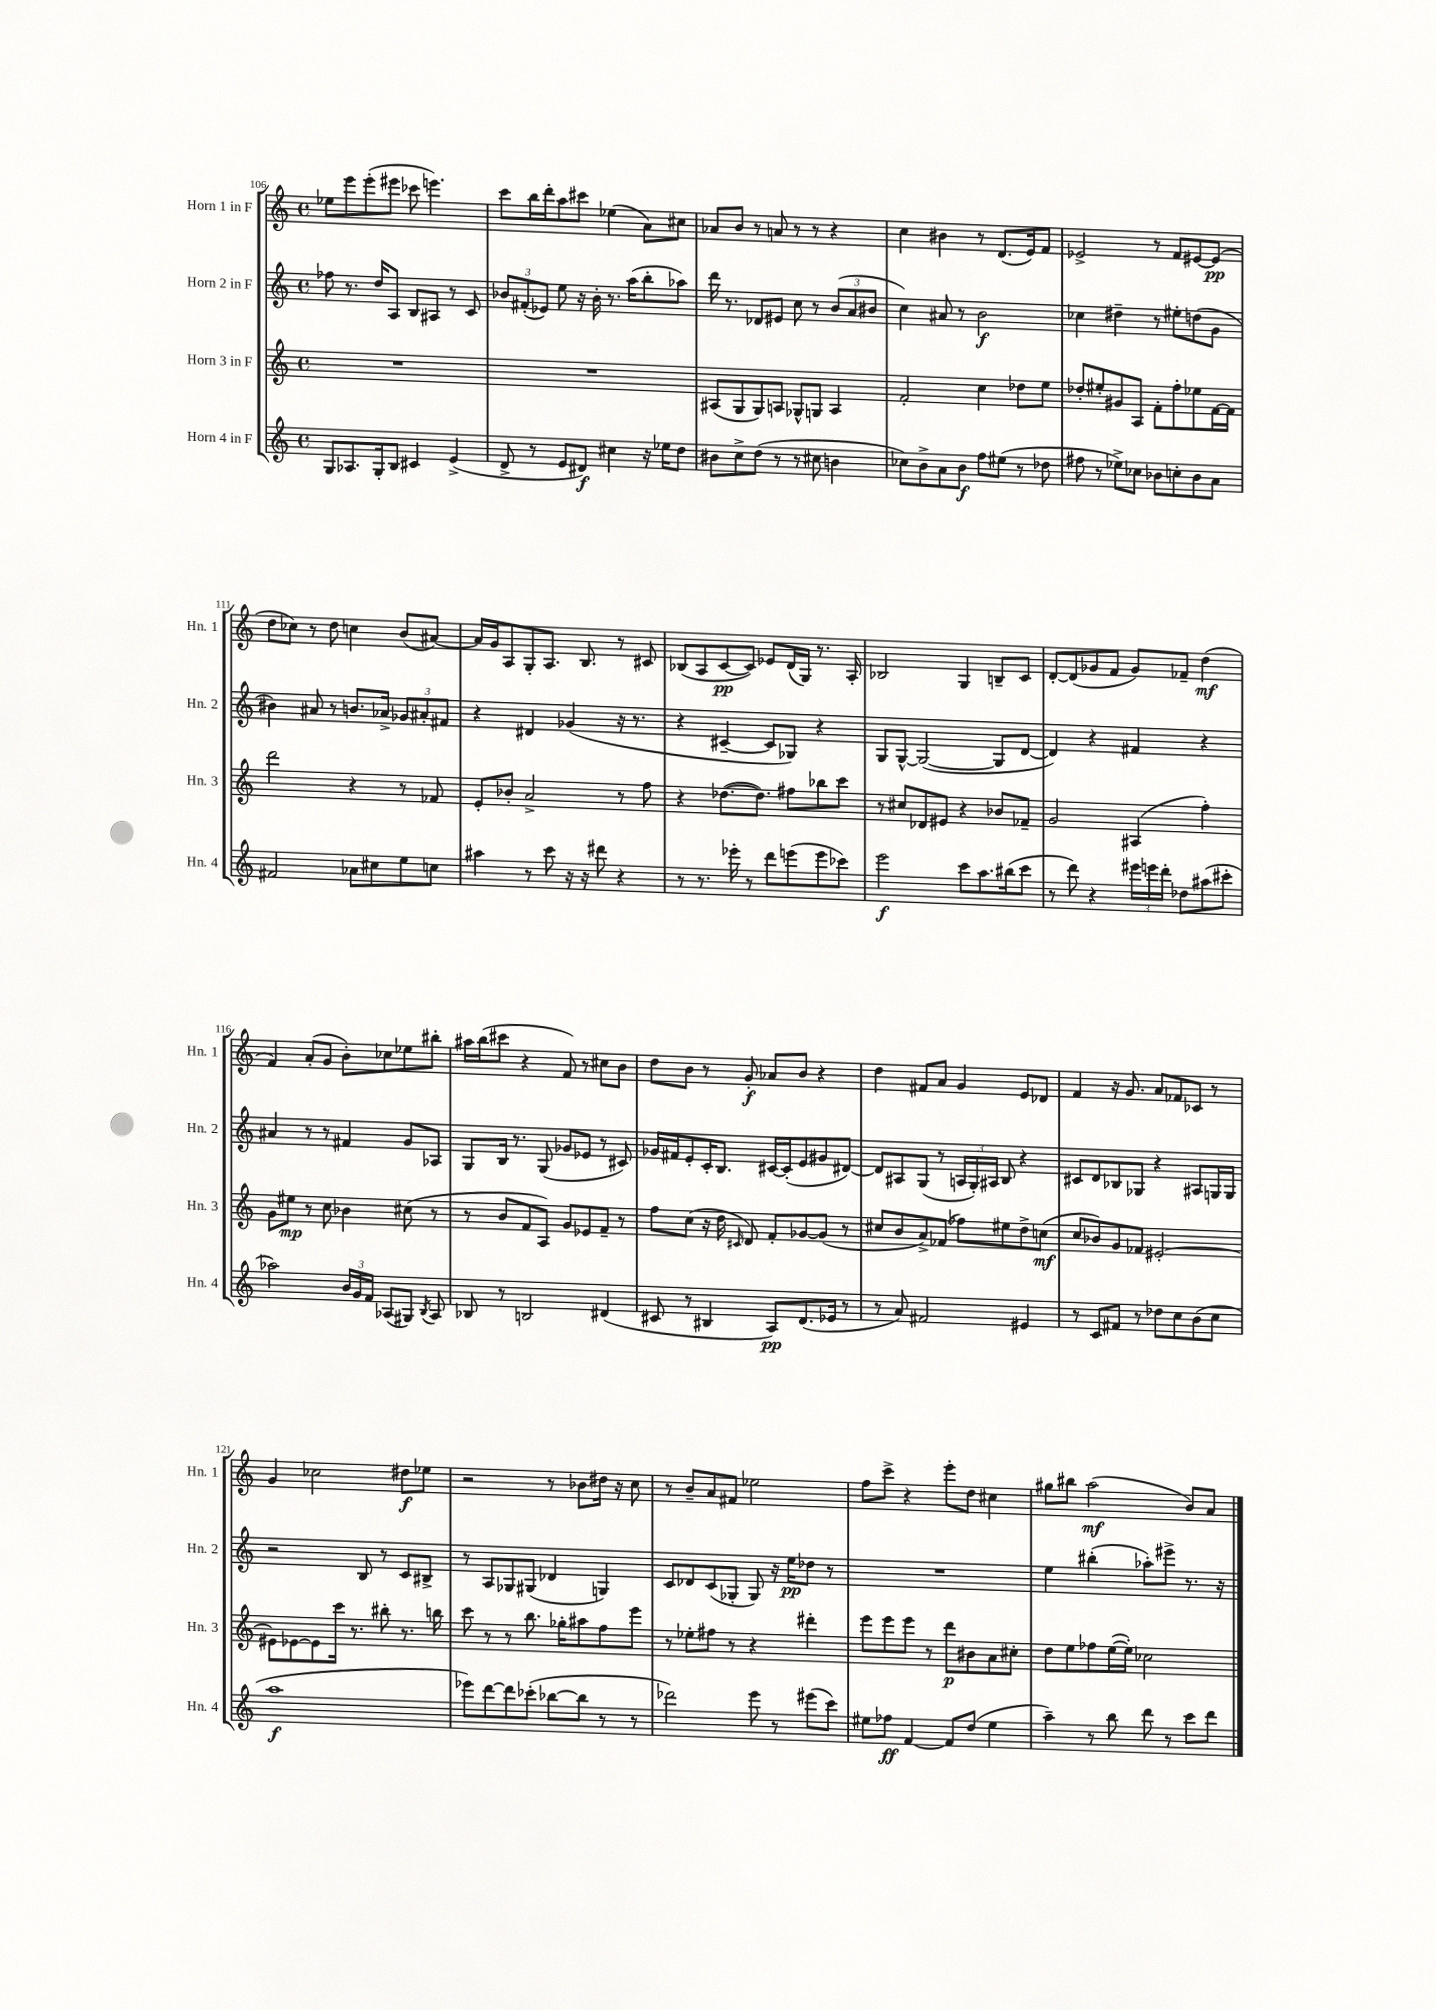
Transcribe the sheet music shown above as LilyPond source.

<<
\new StaffGroup <<
\new Staff = "s0" \with { instrumentName = "Horn 1 in F" shortInstrumentName = "Hn. 1" } {
    \clef treble \key c \major \defaultTimeSignature \time 4/4
    \autoBeamOff ees''8[ e'''8 e'''8-.( eis'''8] ces'''8 e'''4.) |
    c'''8[ b''16 d'''16-. a''8 cis'''8] ees''4( a'8[) cis''8] |
    aes'8[ b'8] r8 a'8 r8 r8 r4 |
    c''4 bis'4 r8 d'8.[( e'16) f'8] |
    ees'2-> r8 f'8[ eis'8~ eis'8]\pp( |
    d''8[ ces''8]) r8 d''8 c''4 b'8[( ais'8]~) |
    ais'16[ g'16 a8 g8-. a8.] b8. r8 cis'8 |
    bes8[( a8 c'8~\pp c'8]) ees'8[ d'16( g16]) r8. a16-. |
    bes2 g4 b8[-- c'8] |
    d'8[~-. d'8( ges'8 f'8] ges'8[) fes'8]-- d''4\mf( |
    f'4) a'8[-.( g'8] b'8[-.) ces''8 ees''8 bis''8]-. |
    ais''16[ b''16( cis'''8] r4 f'8) r8 cis''8[ b'8] |
    d''8[ b'8] r8 g'8-.\f aes'8[ b'8] r4 |
    d''4 fis'8[ a'8] g'4 e'8[ des'8] |
    f'4 r16 g'8. a'8[ fes'8 ces'8] r8 |
    g'4 ces''2 dis''8[\f ees''8] |
    r2 r8 bes'8[ dis''16] r16 c''8 |
    r8 b'8[-- a'8 fis'8] ees''2 |
    f''8[ c'''8]-> r4 e'''8[-. d''8] cis''4 |
    gis''8[ bis''8] a''2\mf( b'8[) a'8] \bar "|." |
}
\new Staff = "s1" \with { instrumentName = "Horn 2 in F" shortInstrumentName = "Hn. 2" } {
    \clef treble \key c \major \defaultTimeSignature \time 4/4
    \autoBeamOff fes''8 r8. d''16[ a8] b8[ ais8] r8 c'8 |
    \tuplet 3/2 { bes'8[ fis'8-.( ees'8]) } e''8 r16 bes'16-. r8. a''16[( b''8-. aes''8]) |
    d'''16 r8. des'8[ eis'8] c''8 r8 \tuplet 3/2 { b'8[( a'8 bis'8] } |
    c''4) ais'8 r8 b'2\f |
    ces''4 dis''4-- r8 eis''8[-. d''8( g'8] |
    bis'4) ais'8 r8 b'8.[ aes'16]-> \tuplet 3/2 { ges'8[ ais'8-. fis'8] } |
    r4 dis'4 ges'4( r16 r8. |
    r4 cis'4~-- cis'8[ ges8]) r4 |
    g8[ g8]~-^ g2~( g8[ d'8]~ |
    d'4) r4 fis'4 r4 |
    ais'4 r8 r8 fis'4 g'8[ aes8] |
    g8[ b16] r8. g8( ges'8[ ees'8] r8 cis'8) |
    ges'16[ fis'16 e'8-. c'16-. b8.] cis'16[~ cis'16-.( e'8 gis'8 dis'8]~) |
    dis'8[ ais8 g8]( r8 \tuplet 3/2 { a16[ g16-.) ais16] } b8 r4 |
    cis'8[ d'8 bes8 ges8] r4 ais8[ g16 g16] |
    r2 b8 r8 c'8[ bis8]-> |
    r8 a8[ ges8 gis8]( des'4 g4) |
    c'8[ des'8 c'8( ges8]-. ges8) r16 e''16[\pp des''8] r8 |
    R1 |
    e''4 bis''4-.( aes''8[-.) eis'''8]-> r8. r16 \bar "|." |
}
\new Staff = "s2" \with { instrumentName = "Horn 3 in F" shortInstrumentName = "Hn. 3" } {
    \clef treble \key c \major \defaultTimeSignature \time 4/4
    \autoBeamOff R1 |
    R1 |
    ais8[( g8 g8) a8] ges8[-^ g8] a4 |
    f'2-. c''4 des''8[ e''8] |
    des''8[-. eis''8-. gis'8 a8] f'8[-. f''8-. ees''8 f'16~ f'16] |
    d'''2 r4 r8 fes'8 |
    e'8[-. bes'8]-. a'2-> r8 f''8 |
    r4 des''8.[~( des''8.]) fis''8[ bes''8 c'''8] |
    r8 cis''8[ des'8 eis'8] r4 bes'8[ fes'8]-- |
    g'2 ais4( f''4-.) |
    g'8[ eis''8]\mp r8 c''8 bes'4 cis''8( r8 |
    r8 b'8[ f'8 a8]) g'8[ ees'8 f'8]-- r8 |
    f''8[ c''8]( r16 d''16 \grace { cis'16 } d'8) f'8[-. ges'8~ ges'8]( r8 |
    cis''8[ b'8 a'8->) fes'8]( fes''8[) eis''8 d''8-> c''8]\mf( |
    c''8[ bes'8) g'8 fes'8] eis'2~-. |
    eis'8[ ees'8~ ees'8 c'''16] r8. bis''8-. r8. b''16 |
    c'''8 r8 r8 b''8. ges''16[-. ais''8 f''8 e'''8] |
    r8 ees''8[-. fis''8] r8 r4 dis'''4-. |
    e'''8[ e'''8 e'''8] r8 d'''8[\p bis'8 a'8 cis''8]-. |
    d''8[ e''8 fes''8 e''16~( e''16]-.) ces''2 \bar "|." |
}
\new Staff = "s3" \with { instrumentName = "Horn 4 in F" shortInstrumentName = "Hn. 4" } {
    \clef treble \key c \major \defaultTimeSignature \time 4/4
    \autoBeamOff g8[ aes8. g16-. b8] cis'4 e'4->( |
    d'8-> r8 e'8[ dis'8]\f) cis''4 r16 ees''16[ d''8] |
    bis'8[ c''8-> d''8]( r8 r8 cis''8 b'4 |
    ces''8[) b'8-> a'8 b'8]\f f''8[ eis''8]( r8 des''8 |
    fis''8 r8 ees''8[->) ces''8] bes'8[ c''8-. bes'8 a'8] |
    fis'2 aes'8[ cis''8 e''8 c''8] |
    ais''4 r8 c'''8 r16 r16 dis'''8 r4 |
    r8 r8. ees'''16-. r8 d'''8[ e'''8( e'''8 ces'''8]) |
    e'''2\f c'''8[ a''8. bis''16( c'''8] |
    r8 d'''8) r4 \tuplet 3/2 { eis'''16[ e'''16 d'''16]-. } des''8[ ais''8( cis'''8]-. |
    aes''2) \tuplet 3/2 { b'16[ g'16 f'16] } aes8[( gis8]) \acciaccatura { b8 } aes8 |
    bes8 r8 b2 dis'4( |
    cis'8 r8 bis4 a8[\pp) d'8.( ees'16] r8 |
    r8 a'8) fis'2 eis'4 |
    r8 c'8[ fis'8] r8 des''8[ c''8 b'8( c''8] |
    a''1\f |
    ees'''8[) d'''8~ d'''8 ces'''8]-.( bes''8[~ bes''8] r8 r8 |
    des'''2) e'''8 r8 eis'''8[( c'''8]) |
    eis''8[ fes''8]\ff f'4~ f'8[ d''8]( eis''4 |
    a''4--) r8 b''8 d'''8 r8 c'''8[ d'''8] \bar "|." |
}
>>
>>
\layout { \context { \Score currentBarNumber = #106 } }
